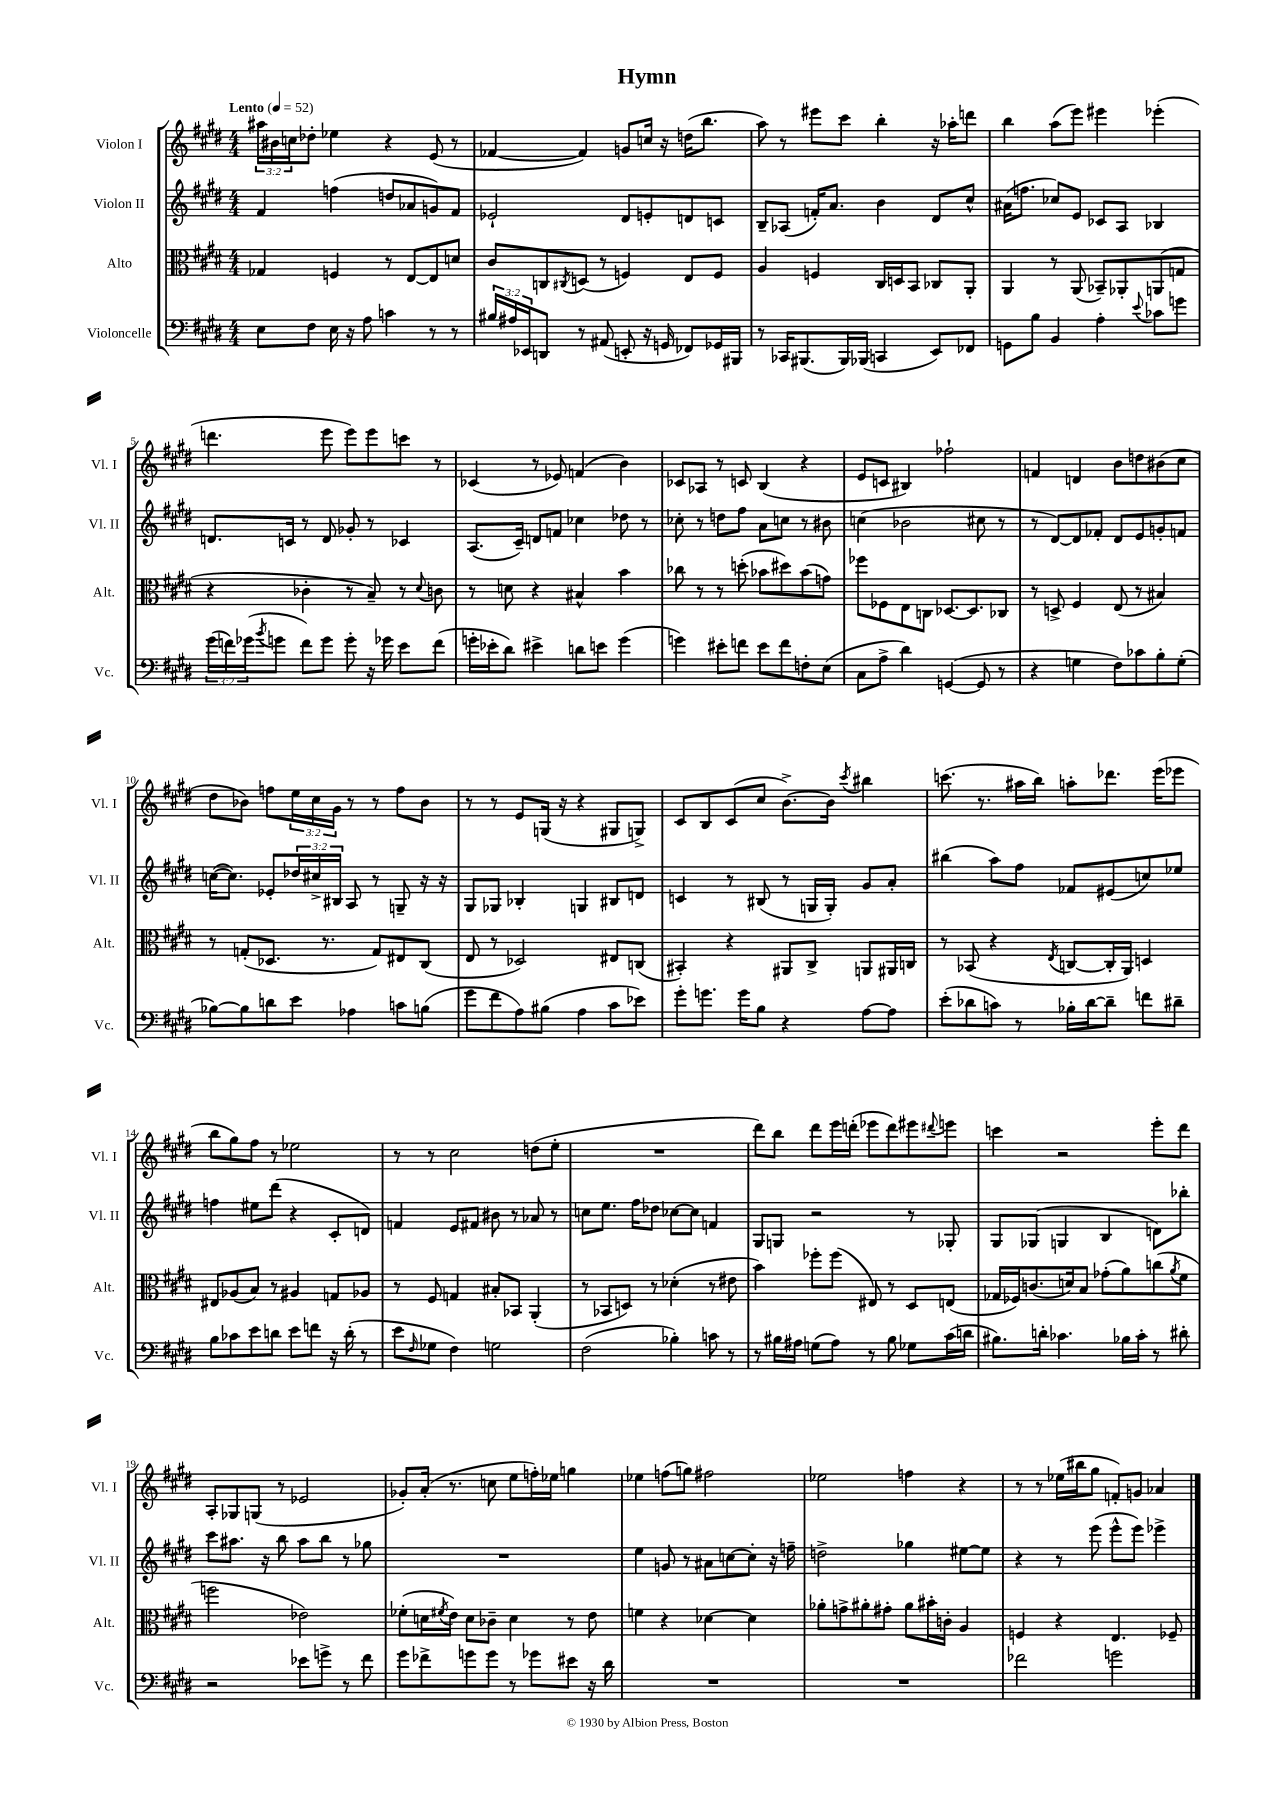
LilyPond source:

\header { title = "Hymn" }
<<
\new StaffGroup <<
\new Staff = "s0" \with { instrumentName = "Violon I" shortInstrumentName = "Vl. I" } {
    \clef treble \key e \major \numericTimeSignature \time 4/4 \override Staff.TupletNumber.text = #tuplet-number::calc-fraction-text \tempo "Lento" 4 = 52
    \tuplet 3/2 { ais''16 bis'16 c''16 } des''8-. ees''4 r4 e'8( r8 |
    fes'4~ fes'4) g'8 c''16 r16 d''16( b''8. |
    a''8) r8 eis'''8 cis'''8 b''4-. r16 aes''16-. d'''8 |
    b''4 a''8( e'''8) eis'''4 ees'''4-.( |
    d'''4. e'''8 e'''8) e'''8 c'''8 r8 |
    ces'4( r8 ees'8) f'4( b'4) |
    ces'8 aes8 r8 c'8 b4( r4 |
    e'8 c'8 bis4) fes''2-! |
    f'4 d'4 b'8 d''8 bis'8( cis''8 |
    dis''8 bes'8) f''8 \tuplet 3/2 { e''16 cis''16 gis'16 } r8 r8 f''8 bes'8 |
    r8 r8 e'8 g16( r16 r4 gis8 g8->) |
    cis'8 b8 cis'8( cis''8 b'8.~->) b'16 \acciaccatura { cis'''8 } bis''4 |
    c'''8.( r8. ais''16 b''16) a''8-. des'''8. e'''16( ees'''8 |
    b''8 gis''8) fis''8 r8 ees''2 |
    r8 r8 cis''2 d''8( e''8-. |
    R1 |
    dis'''8) b''8 dis'''8 e'''16 d'''16-.( ees'''8 d'''8) eis'''8 \appoggiatura { dis'''8 } e'''8 |
    c'''4 r2 e'''8-. dis'''8 |
    a8-. ges8 g8( r8 ees'2 |
    ges'8-.) a'16-.( r8. c''8 e''8 f''16-.) ees''16 g''4 |
    ees''4 f''8( g''8) fis''2 |
    ees''2 f''4 r4 |
    r8 r8 ees''16( bis''16 gis''8 f'8-.) g'8 aes'4 \bar "|." |
}
\new Staff = "s1" \with { instrumentName = "Violon II" shortInstrumentName = "Vl. II" } {
    \clef treble \key e \major \numericTimeSignature \time 4/4 \override Staff.TupletNumber.text = #tuplet-number::calc-fraction-text
    fis'4 f''4( d''8 aes'8 g'8) fis'8 |
    ees'2-! dis'8 e'8-. d'8 c'8 |
    b8-- aes8( f'16-.) a'8. b'4 dis'8 cis''8-^ |
    ais'16( f''8. ces''8) e'8 ces'8 a8 bes4 |
    d'8. c'16 r8 d'8 ges'8-. r8 ces'4 |
    a8.( cis'16--) d'8 f'8 ces''4 des''8 r8 |
    ces''8-. r8 d''8 fis''8 a'8 c''8 r8 bis'8 |
    c''4( bes'2 cis''8 r8 |
    r8 dis'8~) dis'8 fes'8-. dis'8 e'8 g'8-. f'8 |
    c''16~( c''8.) ees'8-. \tuplet 3/2 { des''16 cis''16-> bis16 } a8 r8 g8-- r16 r16 |
    gis8 ges8 bes4-. g4 bis8 d'8 |
    c'4 r8 bis8( r8 g16 g16-.) gis'8 a'8-. |
    bis''4( a''8) fis''8 fes'8 eis'8( c''8) ees''8 |
    f''4 eis''8 dis'''8( r4 cis'8-. d'8) |
    f'4 e'8 fis'8 bis'8 r8 aes'8 r8 |
    c''8 e''8. fis''16 des''8 ces''8~ ces''8 f'4 |
    gis8 g8 r2 r8 ges8-. |
    gis8 ges8( g4 b4 d'8) bes''8-. |
    cis'''8 ais''8. r16 b''8 ais''8 b''8 r8 ges''8 |
    R1 |
    e''4 g'8 r8 ais'8 c''8~ c''8-. r16 f''16-- |
    d''2-> ges''4 eis''8~ eis''8 |
    r4 r8 e'''8( e'''8-^ e'''8) ees'''4-> \bar "|." |
}
\new Staff = "s2" \with { instrumentName = "Alto" shortInstrumentName = "Alt." } {
    \clef alto \key e \major \numericTimeSignature \time 4/4
    ges4 f4 r8 e8~ e8 d'8 |
    cis'8 c8 \acciaccatura { cis8 } d8( r8 f4) e8 f8 |
    a4 f4 cis16 d16 b,8 ces8 a,8-. |
    a,4 r8 a,8( bes,8--) aes,8-. a,8( g8 |
    r4 ces'4-. r8 b8--) r8 \appoggiatura { dis'8 } c'8 |
    r8 d'8 r4 bis4-^ b'4 |
    ces''8 r8 r8 d''8-.( bes'8 dis''8) bes'8( g'8) |
    fes''8 fes8 e8 c8 des8.~ des8. ces8 |
    r8 d8-> fis4 e8( r8 bis4) |
    r8 g8-.( des8. r8. g8) eis8 cis8( |
    e8 r8 des2) eis8 c8( |
    bis,4-.) r4 ais,8 cis8-> a,8 ais,16 c16 |
    r8 bes,8( r4 \acciaccatura { e8 } c8~ c16-. a,16) d4 |
    eis8 aes8( b8) r8 ais4 g8 aes8 |
    r8 fis8 g4 bis8-. bes,8 a,4-.( |
    r8 bes,8 d8) r8 des'4-.( r8 eis'8 |
    b'4) fes''8-. fes''8( eis8) r8 dis8 e8( |
    ges16 fes16) c'8.( d'16) b8 ges'8-.( a'8) c''8( \acciaccatura { a'8 } fis'8 |
    f''2 ees'2) |
    fes'8-.( d'16 \acciaccatura { fis'8 } e'16) d'8 ces'8-- d'4 r8 e'8 |
    f'4 r4 des'4~ des'4 |
    aes'8-. g'8-> ais'8-. gis'8-. ais'8 bis'16-. c'16-. a4 |
    f4 r4 e4. fes8-- \bar "|." |
}
\new Staff = "s3" \with { instrumentName = "Violoncelle" shortInstrumentName = "Vc." } {
    \clef bass \key e \major \numericTimeSignature \time 4/4 \override Staff.TupletNumber.text = #tuplet-number::calc-fraction-text
    e8 fis8 e16 r16 a8 c'4 r8 r8 |
    \tuplet 3/2 { bis16 ais16 ees,16 } d,8 r8 ais,8( e,8-. r16 g,16 fes,8) ges,16 bis,,16 |
    r8 ces,16 bis,,8.( bis,,16) bes,,16( c,4 e,8) fes,8 |
    g,8 b8 b,4 a4-. \appoggiatura { e'8 } ces'8 g'8 |
    \tuplet 3/2 { gis'16( f'16) ges'16( } \acciaccatura { b'8 } g'8 f'8) g'8 g'8-. r16 ges'16 e'8 f'8( |
    g'16-. ees'16-. dis'8) eis'4-> d'8 e'8 g'4( |
    g'4) eis'8-. f'8 eis'8 f'8 f8-. e8( |
    cis8 a8-> dis'4) g,4~( g,8 r8 |
    r4 g4 fis8) ces'8 b8-. g8-.( |
    bes8~) bes8 d'8 e'8 aes4 c'8 b8( |
    gis'8 fis'8 a8) bis8( a4 cis'8 ees'8) |
    gis'8-. g'8. g'16 b8 r4 a8~ a8 |
    e'8-.( des'8 c'8) r8 bes16-. des'16~ des'8-- f'8 dis'8-- |
    b8 ces'8 e'8 d'8 e'8 f'8 r16 d'16-.( r8 |
    e'8 \grace { fis16 } ges8 fis4) g2 |
    fis2( bes4-.) c'8 r8 |
    r8 bis16 ais16 g8( ais8) r8 bis8 ges8 cis'16( d'16 |
    bis8.) d'16-. ces'4. bes16 ces'16-. r8 dis'8-. |
    r2 ees'8 g'8-> r8 fis'8 |
    gis'8 fes'8-> g'8 g'8 r8 ges'8 eis'8 r16 dis'16 |
    R1 |
    R1 |
    fes'2 g'2 \bar "|." |
}
>>
>>
